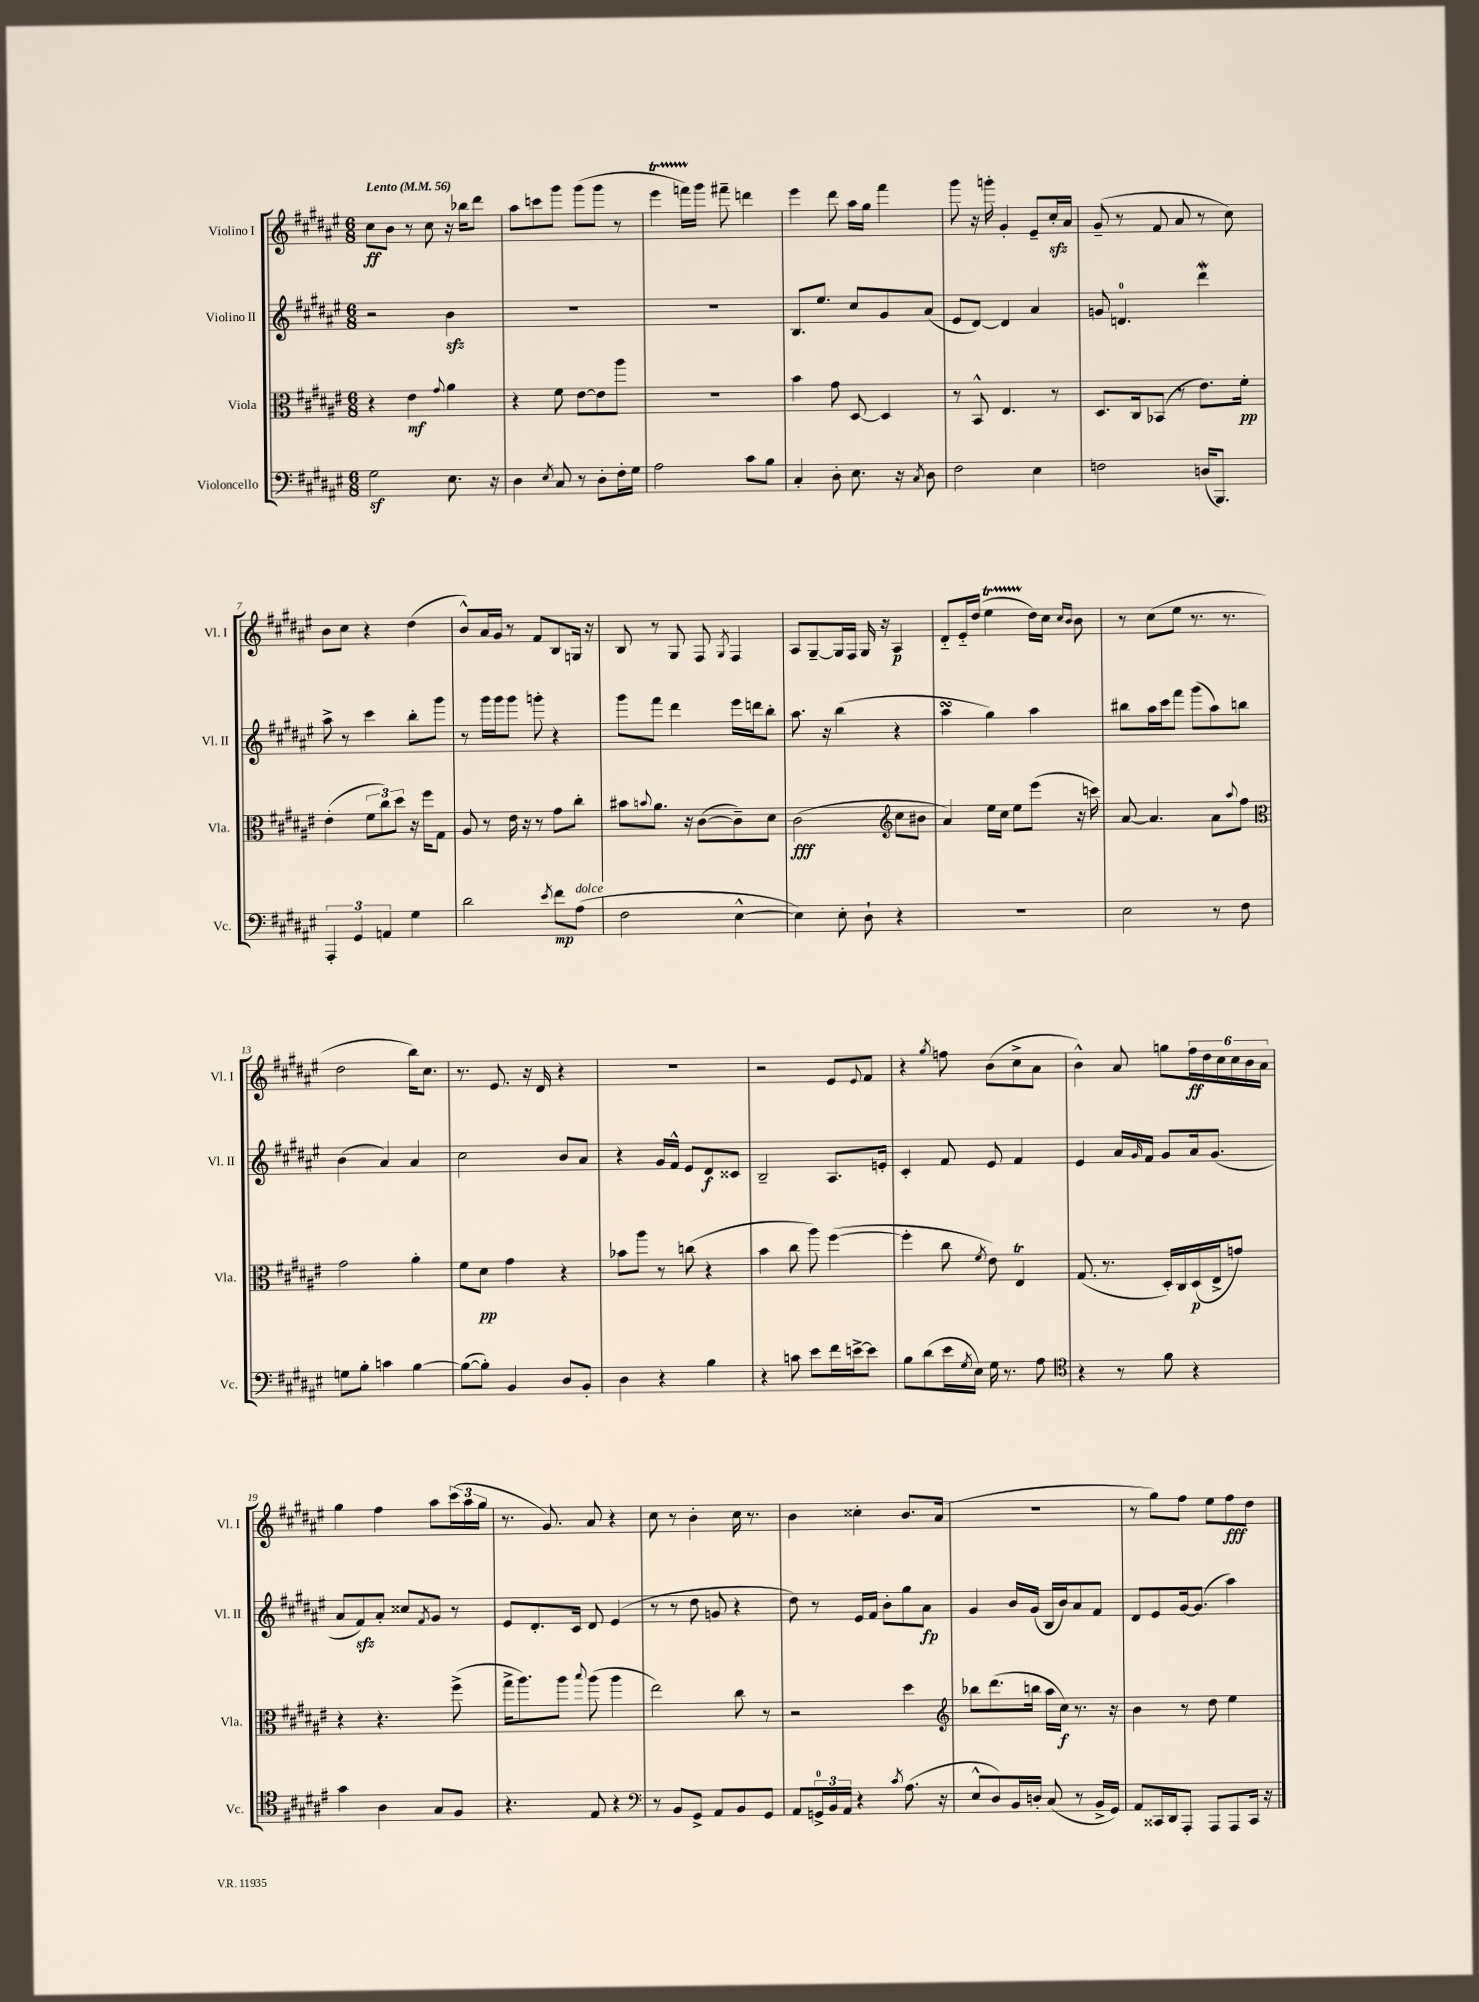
<<
\new StaffGroup <<
\new Staff = "s0" \with { instrumentName = "Violino I" shortInstrumentName = "Vl. I" } {
    \clef treble \key fis \major \numericTimeSignature \time 6/8 \tempo "Lento" 4 = 56
    cis''8\ff b'8 r8 cis''8 r16 bes''16 dis'''8 |
    ais''8 c'''8 gis'''8 gis'''8( gis'''8 r8 |
    eis'''4\startTrillSpan f'''16) gis'''16\stopTrillSpan fis'''8-- d'''4 |
    eis'''4 dis'''8 ais''16 gis''16 fis'''4 |
    gis'''8 r16 g'''16-. gis'4-. eis'8-- cis''16-.\sfz ais'16 |
    gis'8--( r8 fis'8 ais'8 r8 cis''8) |
    b'8 cis''8 r4 dis''4( |
    b'8-^) ais'16 gis'16 r8 fis'8 b8 g16 r16 |
    b8 r8 gis8 fis8 \acciaccatura { gis8 } fis4 |
    ais8 gis8~-- gis16 fis16 gis16 r16 ais4\p |
    dis'8-_ eis'16-_ dis''16( eis''4\startTrillSpan dis''16\stopTrillSpan) cis''16 \grace { cis''16 b'16 } b'8 |
    r8 cis''8( eis''8 r8. r8. |
    dis''2 b''16) cis''8. |
    r8. eis'8. r16 dis'16 r4 |
    R2. |
    r2 eis'8 \appoggiatura { eis'8 } fis'8 |
    r4 \acciaccatura { gis''8 } f''8 b'8( cis''8-> ais'8 |
    b'4-^) ais'8 g''8 \tuplet 6/4 { fis''16\ff dis''16 cis''16 cis''16 b'16 ais'16 } |
    gis''4 fis''4 ais''8 \tuplet 3/2 { cis'''16( ais''16 gis''16 } |
    r8. gis'8.) ais'8 r4 |
    cis''8 r8 b'4-. cis''16 r8. |
    b'4 cisis''4-. b'8. ais'16( |
    R2. |
    r8 gis''8) fis''8 eis''8 fis''8\fff dis''8 \bar "|." |
}
\new Staff = "s1" \with { instrumentName = "Violino II" shortInstrumentName = "Vl. II" } {
    \clef treble \key fis \major \numericTimeSignature \time 6/8
    r2 b'4\sfz |
    R2. |
    R2. |
    b8. eis''8. cis''8 gis'8 ais'8( |
    eis'8 dis'8~) dis'4 ais'4 |
    g'8 d'4.-0 dis'''4\mordent |
    ais''8-> r8 cis'''4 b''8-. gis'''8 |
    r8 gis'''16 gis'''16 gis'''8 g'''8-. r4 |
    gis'''8 fis'''8 dis'''4 eis'''16 d'''16 b''8-. |
    ais''8. r16 b''4( r4 |
    ais''4\turn gis''4) ais''4 |
    bis''8 ais''16 cis'''16 fis'''8 gis'''8( ais''8) b''8 |
    b'4( ais'4) ais'4 |
    cis''2 b'8 ais'8 |
    r4 gis'16 fis'16-^ eis'8 dis'8\f cisis'8 |
    b2-- ais8. e'16-. |
    cis'4-. fis'8 eis'8 fis'4 |
    eis'4 ais'16 \grace { gis'16 } fis'16 gis'8 ais'16 gis'8.( |
    ais'8 fis'8\sfz) ais'8-. cisis''8 \acciaccatura { fis'8 } gis'8 r8 |
    eis'8 dis'8.-. cis'16 dis'8 eis'4( |
    r8 r8 dis''8 g'8 r4 |
    dis''8) r8 eis'16 fis'16 b'8-. gis''8 ais'8\fp |
    gis'4 b'16 gis'16( b16 b'16) ais'8 fis'8 |
    dis'8 eis'8 gis'16~ gis'8.( ais''4) \bar "|." |
}
\new Staff = "s2" \with { instrumentName = "Viola" shortInstrumentName = "Vla." } {
    \clef alto \key fis \major \numericTimeSignature \time 6/8
    r4 eis'4\mf \appoggiatura { gis'8 } ais'4 |
    r4 fis'8 eis'8~ eis'8 ais''8 |
    R2. |
    b'4 gis'8 dis8~ dis4 |
    r8 b,8-^ eis4. r8 |
    dis8. cis16 bes,8( r8 eis'8.) fis'16-.\pp |
    eis'4-.( \tuplet 3/2 { fis'8 cis''8) dis''8 } r16 fis''16 gis8 |
    ais8 r8 eis'16 r16 r8 gis'8 cis''8-. |
    bis'8 \appoggiatura { b'8 } ais'8. r16 cis'8~( cis'8--) dis'8 |
    cis'2\fff( \clef treble cis''8 bis'8 |
    ais'4) eis''16 cis''16 eis''8 eis'''8( r16 c'''16) |
    ais'8~ ais'4. ais'8 \appoggiatura { ais''8 } fis''8 |
    \clef alto gis'2 ais'4-. |
    fis'8 dis'8\pp gis'4 r4 |
    bes'8 ais''8 r8 c''8( r4 |
    b'4 cis''8 ais''8) fis''4~( |
    fis''4-. cis''8 \acciaccatura { fis'8 } eis'8) eis4\trill |
    gis8.( r8. dis16-.) cis16 dis16\p( eis16-> g'8) |
    r4 r4. fis''8->( |
    gis''16-> ais''8.) ais''8 \appoggiatura { b''8 } ais''8( ais''4 |
    eis''2) cis''8 r8 |
    r2 dis''4 |
    \clef treble bes''8 dis'''8.( b''16 ais''16 cis''16\f) r8. r16 |
    b'4 r8 dis''8 eis''4 \bar "|." |
}
\new Staff = "s3" \with { instrumentName = "Violoncello" shortInstrumentName = "Vc." } {
    \clef bass \key fis \major \numericTimeSignature \time 6/8
    gis2\sf eis8. r16 |
    dis4 \acciaccatura { eis8 } cis8 r8 dis8-. fis16-. gis16 |
    ais2 cis'8 b8 |
    cis4-. dis8-. eis8. r16 \acciaccatura { cis8 } dis8 |
    fis2 eis4 |
    f2 d16( b,,8.) |
    \tuplet 3/2 { ais,,4-. gis,4 a,4 } gis4 |
    dis'2 \acciaccatura { eis'8 } fis'8\mp ais8^\markup { \italic "dolce" }( |
    fis2 eis4~-^ |
    eis4) eis8-. dis8-! r4 |
    R2. |
    eis2 r8 fis8 |
    g8 b8-. c'4 b4~ |
    b8~( b8-.) b,4 dis8 b,8-. |
    dis4 r4 b4 |
    r4 c'8 eis'8 fis'16 e'16~-> e'8 |
    b8 dis'8( eis'16 \acciaccatura { gis8 } eis16) gis16 r8. ais8 |
    \clef tenor r4 r8 fis'8 r4 |
    gis'4 ais4 gis8 fis8 |
    r4. eis8 r4 |
    \clef bass r8 b,8 gis,8-> ais,8 b,8 gis,8 |
    ais,8 \tuplet 3/2 { g,16-0-> b,16 ais,16 } r4 \acciaccatura { cis'8 } ais8.( r16 |
    eis8-^ dis8) b,16 d16-. cis8( r8 b,16-> gis,16) |
    ais,8 cisis,16 dis,16 ais,,8-. ais,,8 ais,,8 cisis,16 r16 \bar "|." |
}
>>
>>
